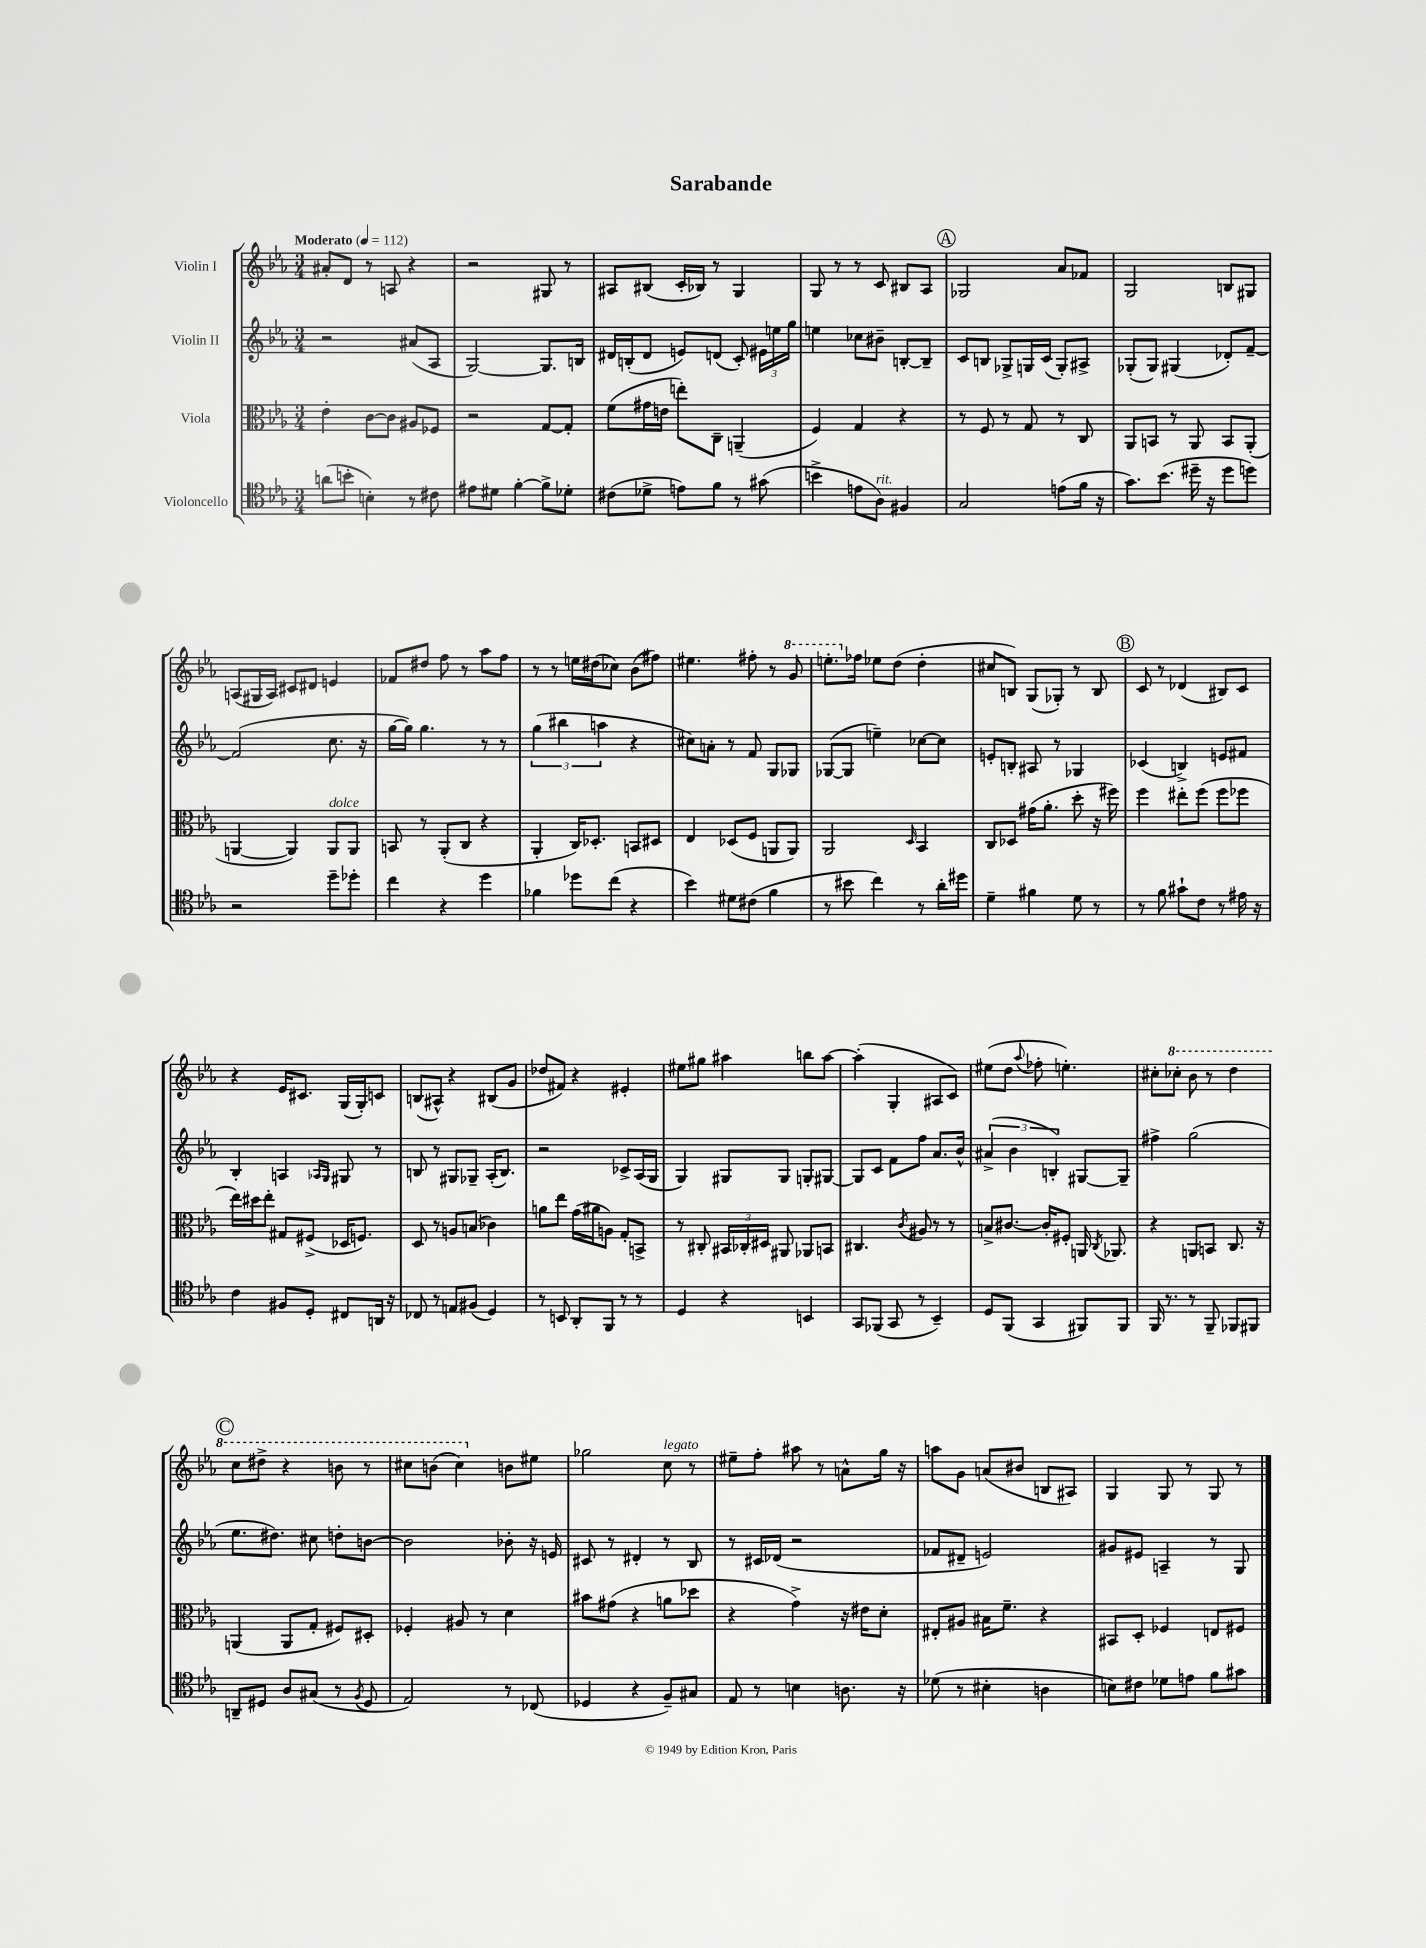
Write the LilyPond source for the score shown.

\header { title = "Sarabande" }
<<
\new StaffGroup <<
\new Staff = "s0" \with { instrumentName = "Violin I" } {
    \clef treble \key ees \major \numericTimeSignature \time 3/4 \tempo "Moderato" 4 = 112
    \autoBeamOff ais'8[-. d'8] r8 a8 r4 |
    r2 gis8 r8 |
    ais8[ bis8]( c'16[-. bes16]) r8 g4 |
    g8 r8 r8 c'8 bis8[ aes8] |
    \mark \markup { \circle "A" } ges2 aes'8[ fes'8] |
    g2 b8[ gis8] |
    a8[( gis16 a16]) cis'8[ dis'8] e'4 |
    fes'8[ dis''8] f''8 r8 aes''8[ f''8] |
    r8 r8 e''16[ dis''16( ces''8]) bes'8[( fis''8]) |
    eis''4. fis''8-. r8 \ottava #1 g''8 |
    e'''8.[-. \ottava #0 fes''16] ees''!8[ d''8]( d''4-. |
    cis''8[ b8]) g8[( ges8]-.) r8 b8 |
    \mark \markup { \circle "B" } c'8 r8 des'4( bis8[) c'8] |
    r4 ees'16[ cis'8.] g16[( g16-.) c'8] |
    b8[( ais8]-^) r4 bis8[( g'8] |
    des''8[ fis'8]) r4 eis'4-. |
    eis''8[ gis''8] ais''4 b''8[ ais''8]~ |
    ais''4-.( g4-. ais8[ c'8]) |
    eis''8[( d''8] \appoggiatura { aes''8 } fes''8-. e''4.-.) |
    cis''8[-. \ottava #1 ces'''8]-. bes''8 r8 d'''4 |
    \mark \markup { \circle "C" } c'''8[ dis'''8]-> r4 b''8 r8 |
    cis'''8[ b''8]( cis'''4) \ottava #0 b'8[ eis''8] |
    ges''2 c''8^\markup { \italic "legato" } r8 |
    eis''8[-- f''8]-. ais''8 r8 a'8[-^ g''16] r16 |
    a''8[ g'8] a'8[( bis'8] b8[ ais8]) |
    g4 g8 r8 g8 r8 \bar "|." |
}
\new Staff = "s1" \with { instrumentName = "Violin II" } {
    \clef treble \key ees \major \numericTimeSignature \time 3/4
    \autoBeamOff r2 ais'8[( aes8] |
    g2~) g8.[ b16] |
    dis'16[ b16-.( dis'8] e'8[) d'8]( c'8-.) \tuplet 3/2 { eis'16[ e''16 g''16] } |
    e''4 ces''8[ bis'8]-- b8[~-. b8]-- |
    \mark \markup { \circle "A" } c'8[ b8] ges8[-> g16 c'16]( g8[-.) ais8]-> |
    ges8[-.( ges8]) gis4( des'8[-.) f'8]~-- |
    f'2( c''8. r16 |
    g''16[~ g''16]) g''4. r8 r8 |
    \tuplet 3/2 { g''4( bis''4 a''4 } r4 |
    cis''8[) a'8]-. r8 f'8 g8[ ges8] |
    ges8[~( ges8] e''4--) ces''8[~ ces''8] |
    e'8[-. b8]-. ais8 r8 ges4 |
    \mark \markup { \circle "B" } ces'4( b4->) e'8[ fis'8] |
    bes4-. a4 \grace { aes16[ g16] } gis8 r8 |
    b8 r8 gis8[ ges8]-- aes16[-.( b8.]) |
    r2 ces'8[-> aes16( g16] |
    g4) gis8[ gis8] g8[-. gis8]~ |
    gis8[ c'8] f'8[ f''8] aes'8.[ bes'16]-^ |
    \tuplet 3/2 { ais'4->( bes'4 b4-.) } gis8[~ gis8]-- |
    fis''4-> g''2( |
    \mark \markup { \circle "C" } ees''8.[ dis''8.]) cis''8 d''8[-. b'8]~ |
    b'2 bes'8-. r16 e'16 |
    cis'8 r8 dis'4-. r8 bes8 |
    r8 cis'16[ des'16]( r2 |
    fes'8[ dis'8]-- e'2) |
    gis'8[ eis'8] a4-- r8 g8 \bar "|." |
}
\new Staff = "s2" \with { instrumentName = "Viola" } {
    \clef alto \key ees \major \numericTimeSignature \time 3/4
    \autoBeamOff ees'4-. c'8[~ c'8] ais8[ fes8] |
    r2 g8[~ g8]-. |
    f'8[( gis'16 e'16] e''8[-.) c8]-- a,4--( |
    f4) g4 r4 |
    \mark \markup { \circle "A" } r8 f8 r8 g8 r8 c8 |
    aes,8[ b,8] r8 aes,8 b,8[ aes,8]-.( |
    a,4~ a,4) a,8[^\markup { \italic "dolce" } a,8] |
    b,8 r8 aes,8[-.( c8] r4 |
    aes,4-. c16[) des8.]-. b,8[ dis8] |
    ees4 des8[( f8] a,8[ a,8]) |
    aes,2 \grace { d16 } bes,4 |
    c8[ des8] gis'16[( aes'8.]-. d''8-. r16 fis''16) |
    \mark \markup { \circle "B" } f''4 eis''8[-. f''8]( f''8[ fes''8] |
    ees''16[) dis''16 ees''8]-. gis8[ fis8]->( des16[ f8.]) |
    d8 r8 a8[ b8]( ces'4) |
    a'8[ ees''8] g'16[( ais'16 a8]) g8[-. b,8]-> |
    r8 cis8-. \tuplet 3/2 { bis,16[ ces16-. dis16] } ais,8 aes,8[ b,8] |
    cis4. \acciaccatura { c'8 } ais8 r8 r8 |
    b8[-> cis'8.]~ cis'16[-. fis8]-. a,16 \acciaccatura { c8 } aes,8. |
    r4 a,8[ b,8] c8. r16 |
    \mark \markup { \circle "C" } a,4( a,8[ g8]-. fis8[) dis8]-. |
    fes4-. ais8 r8 d'4 |
    bis'8[ gis'8]( r4 a'8[ des''8] |
    r4 g'4->) r16 eis'16[ d'8]-. |
    eis8[-. ais8] bis16[ f'8.]-- r4 |
    bis,8[ d8]-. fes4 e8[ fis8] \bar "|." |
}
\new Staff = "s3" \with { instrumentName = "Violoncello" } {
    \clef tenor \key ees \major \numericTimeSignature \time 3/4
    \autoBeamOff a'8[( b'8]-. b4-.) r8 cis'8 |
    eis'8[ dis'8] f'4~-. f'8[-> des'8]-. |
    cis'8[( des'8]-> e'8[) f'8] r8 gis'8( |
    b'4-> e'8[ aes8]^\markup { \italic "rit." }) fis4 |
    \mark \markup { \circle "A" } g2 e'8[( f'16] r16 |
    g'8.[) bes'8.]( dis''16-- r16 dis''8[ d''8]) |
    r2 d''8[-- des''8]-. |
    c''4 r4 d''4 |
    fes'4 des''8[ c''8]( r4 |
    bes'4) dis'8[ cis'8]( f'4 |
    r8 bis'8 c''4) r8 aes'16[-. dis''16] |
    d'4-- fis'4 d'8 r8 |
    \mark \markup { \circle "B" } r8 f'8 gis'8[-! c'8] r8 eis'16 r16 |
    c'4 fis8[ d8]-. cis8[ a,16] r16 |
    ces8 r8 e8[ fis8]( d4) |
    r8 b,8 aes,8[-. f,8] r8 r8 |
    d4 r4 b,4 |
    g,8[ fes,8]( g,8 r8 bes,4--) |
    d8[ f,8]( g,4 fis,8[) fis,8] |
    f,16 r8. r8 f,8-- fes,8[ fis,8] |
    \mark \markup { \circle "C" } a,8[-- dis8] aes8[ gis8]( r8 \acciaccatura { f8 } dis8 |
    ees2) r8 ces8( |
    des4 r4 f8[--) gis8] |
    ees8 r8 b4 a8. r16 |
    des'8( r8 bis4-. a4 |
    b8[) cis'8] des'8[ e'8] f'8[ gis'8] \bar "|." |
}
>>
>>
\layout { \context { \Score \remove "Bar_number_engraver" } }
